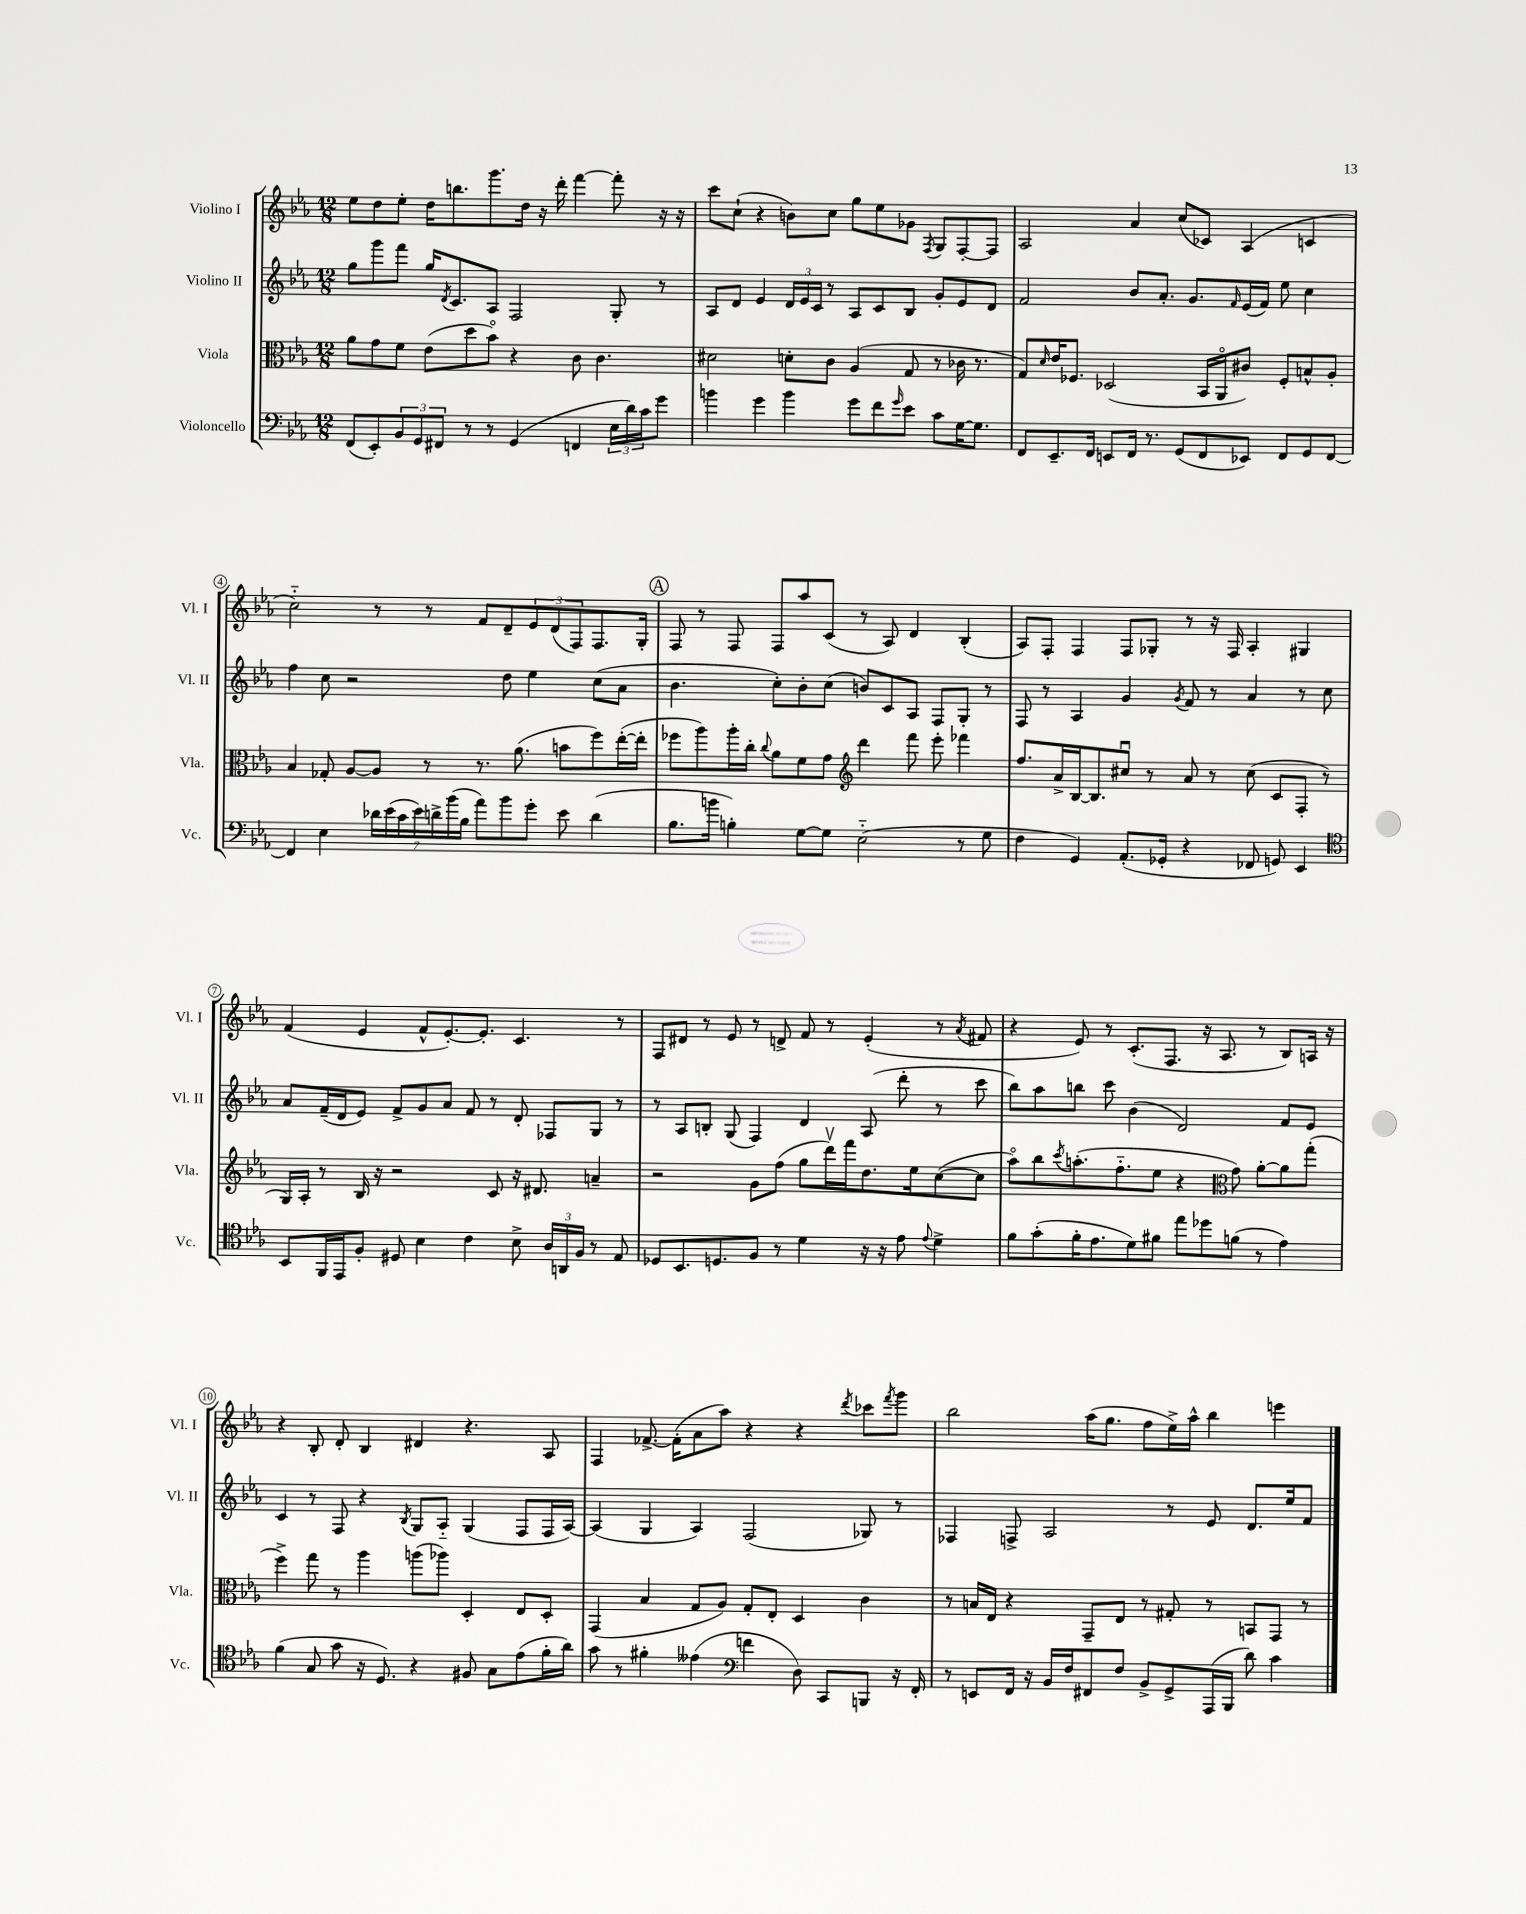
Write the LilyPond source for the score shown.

<<
\new StaffGroup <<
\new Staff = "s0" \with { instrumentName = "Violino I" shortInstrumentName = "Vl. I" } {
    \clef treble \key ees \major \numericTimeSignature \time 12/8
    ees''8 d''8 ees''8-. d''16 b''8. g'''8. d''16 r16 d'''16-. f'''4~ f'''8-. r16 r16 |
    c'''8 c''8-!( r4 b'8) c''8 g''8 ees''8 ges'8 \acciaccatura { f8 } g8 f8~-. f8 |
    aes2 aes'4 c''8( ces'8) aes4( c'4 |
    c''2-_) r8 r8 f'8 d'8-- \tuplet 3/2 { ees'8 d'8( f8) } f8. g16-. |
    \mark \markup { \circle "A" } f8 r8 f8 f8 aes''8 c'8( r8 aes8) d'4 bes4-.( |
    aes8) f8-. f4 f8 ges8-. r8 r16 f16 aes4-. gis4 |
    f'4( ees'4 f'8-^ ees'8.~-.) ees'8.-. c'4. r8 |
    f8 dis'8 r8 ees'8 r8 d'8-> f'8 r8 ees'4-.( r8 \acciaccatura { aes'8 } fis'8 |
    r4 ees'8) r8 c'8.-.( f8. r16 aes8. r8 bes8) a16 r16 |
    r4 bes8-. d'8-. bes4 dis'4 r4. aes8 |
    f4 fes'8.~-> fes'16-.( aes'8 aes''8) r4 r4 \acciaccatura { d'''8 } ces'''8 \acciaccatura { f'''8 } g'''8 |
    bes''2 aes''16( g''8. f''8 ees''16->) aes''16-^ bes''4 e'''4 \bar "|." |
}
\new Staff = "s1" \with { instrumentName = "Violino II" shortInstrumentName = "Vl. II" } {
    \clef treble \key ees \major \numericTimeSignature \time 12/8
    g''8 g'''8 f'''8 g''16 \acciaccatura { d'8 } c'8. aes8 f2 g8-. r8 |
    aes8 d'8 ees'4 \tuplet 3/2 { d'16 ees'16 c'16 } r8 aes8 c'8 bes8 g'8-. ees'8 d'8 |
    f'2 bes'8 aes'8.-. g'8. \grace { f'16 } ees'16( f'16) ees''8 c''4 |
    f''4 c''8 r2 d''8 ees''4 c''8( aes'8 |
    \mark \markup { \circle "A" } bes'4. c''8-.) bes'8-. c''8( b'8) c'8 aes8 f8 g8-. r8 |
    f8 r8 aes4 g'4 \acciaccatura { g'8 } f'8 r8 aes'4 r8 c''8 |
    aes'8 f'16--( d'16 ees'8) f'8-> g'8 aes'8 f'8 r8 d'8-. fes8 g8 r8 |
    r8 aes8 b8-. g8( f4) d'4 aes8( d'''8-. r8 c'''8 |
    bes''8) aes''8 b''8 c'''8 bes'4( d'2) f'8 ees'8 |
    c'4 r8 f8 r4 \acciaccatura { bes8 } g8 aes8-_ g4( f8 f16 aes16~) |
    aes4( g4 aes4) f2( ges8) r8 |
    fes4 f8-> aes2 r8 ees'8 d'8. ees''16 f'8 \bar "|." |
}
\new Staff = "s2" \with { instrumentName = "Viola" shortInstrumentName = "Vla." } {
    \clef alto \key ees \major \numericTimeSignature \time 12/8
    aes'8 g'8 f'8 ees'8( d''8 bes'8\flageolet) r4 c'8 c'4. |
    dis'2 d'8-. c'8 aes4( g8 r8 ces'16 r8. |
    g8) \grace { d'16 } ees'16 fes8. des2( bes,16 aes,16\flageolet cis'8) fes8-. b8-^ aes8-. |
    bes4 ges8-. aes8~ aes8 r8 r8. aes'8.( b'8 f''8) ees''16~-.( ees''16-. |
    \mark \markup { \circle "A" } fes''8 aes''8) aes''16-. c''16-. \appoggiatura { c''8 } aes'8 f'8 g'8 \clef treble d'''4 f'''8 ees'''8-. fes'''4 |
    f''8. aes'16-> bes16~ bes8. cis''8\downbow r8 aes'8 r8 cis''8( c'8 f8-. r8 |
    g16) aes16-. r8 bes16 r16 r2 c'8 r16 dis'8. a'4-- |
    r2 g'8 f''8( g''8 d'''16\upbow) f'''16 d''8. ees''16 c''8~( c''8 |
    aes''8\flageolet) bes''8 \acciaccatura { c'''8 } a''8.-.( f''8.-_ ees''8 r4 \clef alto g'8) aes'8~-. aes'8 g''8-.( |
    f''4->) g''8 r8 aes''4 a''8( aes''8) d4-. ees8 d8-. |
    g,4( bes4 g8 aes8) g8-. ees8-. d4 c'4 |
    r8 b16 ees16 r4 g,8-- ees8 r8 gis8-. r8 b,8 g,8 r8 \bar "|." |
}
\new Staff = "s3" \with { instrumentName = "Violoncello" shortInstrumentName = "Vc." } {
    \clef bass \key ees \major \numericTimeSignature \time 12/8
    f,8( ees,8-.) \tuplet 3/2 { bes,8 g,8 fis,8 } r8 r8 g,4( f,4 \tuplet 3/2 { ees16 d'16) c'16 } g'8 |
    b'4 g'4 b'4 g'8 f'8 \grace { g'16 } ees'8 c'8 g16~ g8. |
    f,8 ees,8.-- f,16 e,8 f,16 r8. g,8( f,8 ees,8) f,8 g,8 f,8~ |
    f,4 ees4 \tuplet 7/4 { des'16 ees'16( c'16 ees'16) d'16-> bes'16( bes16 } aes'8) bes'8 g'8-. ees'8 d'4( |
    \mark \markup { \circle "A" } bes8. b'16 b4-.) g8~ g8 ees2-_( r8 g8 |
    f4 g,4) aes,8.-.( ges,16-. r4 fes,8 g,8) ees,4 |
    \clef tenor bes,8 f,16 ees,16 f8-. dis8 bes4 c'4 bes8-> \tuplet 3/2 { aes16 a,16 f16 } r8 ees8 |
    des8 bes,8. d8. f8 r8 d'4 r16 r16 ees'8 \appoggiatura { ees'8 } d'4-> |
    f'8 g'8-.( f'16-. ees'8. d'8) fis'8 ees''8 des''8 f'8( r8 ees'4) |
    f'4( g8 g'8 r16 d8.) r4 fis8 g8 ees'8( f'16-. aes'16) |
    g'8 r8 fis'4-. eeses'4( \clef bass f'4 d8) c,8 b,,8 r16 f,16-. |
    r8 e,8 f,16 r16 bes,16 f16 fis,8 f8 bes,8-> g,8-> aes,,16( bes,,16 d'8) c'4 \bar "|." |
}
>>
>>
\layout { \context { \Score \override BarNumber.stencil = #(make-stencil-circler 0.1 0.3 ly:text-interface::print) } }
